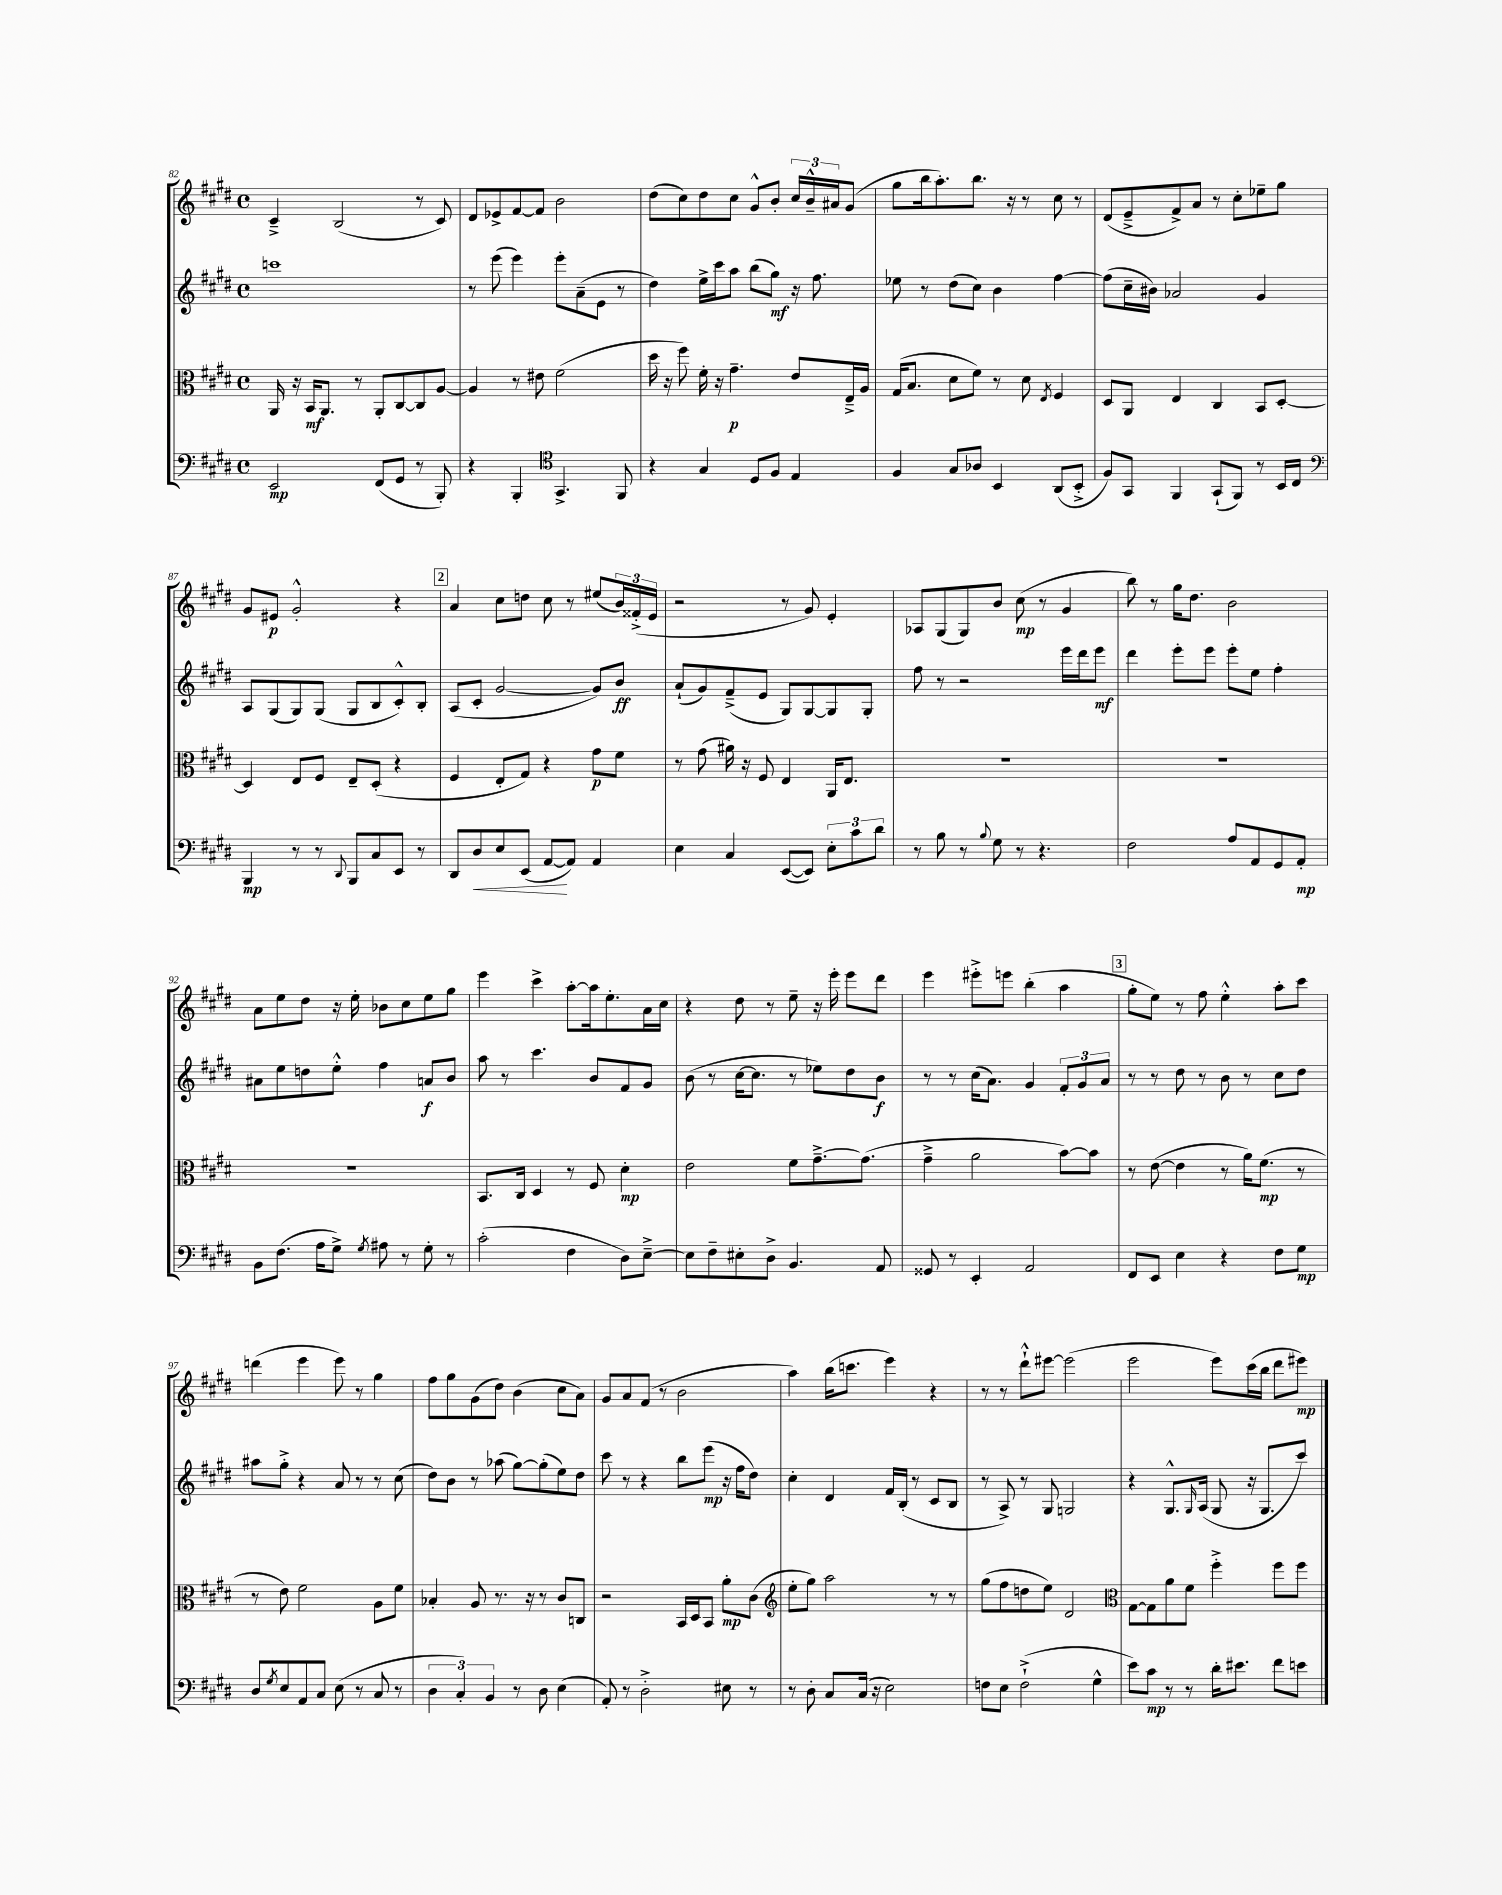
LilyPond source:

<<
\new StaffGroup <<
\new Staff = "s0" {
    \clef treble \key e \major \defaultTimeSignature \time 4/4
    cis'4---> b2( r8 cis'8) |
    dis'8 ees'8-> fis'8~ fis'8 b'2 |
    dis''8( cis''8) dis''8 cis''8 gis'8-^ b'8-. \tuplet 3/2 { cis''16 b'16---^ ais'16 } gis'8( |
    gis''8 b''16 a''8.-.) b''8. r16 r8 cis''8 r8 |
    dis'8( e'8---> fis'8->) a'8 r8 cis''8-. ees''8-- gis''8 |
    gis'8 eis'8\p gis'2-.-^ r4 |
    \mark \markup { \box "2" } a'4 cis''8 d''8 cis''8 r8 eis''8( \tuplet 3/2 { b'16) fisis'16-.->( e'16 } |
    r2 r8 gis'8) e'4-. |
    aes8 gis8( gis8) b'8 cis''8\mp( r8 gis'4 |
    b''8) r8 gis''16 dis''8. b'2 |
    a'8 e''8 dis''8 r16 e''16-. bes'8 cis''8 e''8 gis''8 |
    e'''4 cis'''4-> a''8~-. a''16 e''8.-. a'16 cis''16 |
    r4 dis''8 r8 e''8-- r16 e'''16-. e'''8 dis'''8 |
    e'''4 eis'''8-.-> e'''8 b''4-.( a''4 |
    \mark \markup { \box "3" } gis''8-. e''8) r8 fis''8 e''4-.-^ a''8-. cis'''8 |
    d'''4( e'''4 e'''8) r8 gis''4 |
    fis''8 gis''8 gis'8( dis''8) b'4( cis''8 a'8) |
    gis'8 a'8 fis'8( r8 b'2 |
    a''4) b''16( c'''8. e'''4) r4 |
    r8 r8 dis'''8-!-^ eis'''8~ eis'''2( |
    e'''2 e'''8) cis'''16( b''16 dis'''8 eis'''8\mp) \bar "|." |
}
\new Staff = "s1" {
    \clef treble \key e \major \defaultTimeSignature \time 4/4
    c'''1 |
    r8 e'''8( e'''4) e'''8-. a'8--( e'8 r8 |
    dis''4) e''16-> cis'''16 a''8 b''8( gis''8\mf) r16 fis''8. |
    ees''8 r8 dis''8( cis''8) b'4 fis''4~ |
    fis''8( cis''16-- bis'16) aes'2 gis'4 |
    a8 gis8( gis8) gis8( gis8 b8 cis'8-.-^) b8-. |
    \mark \markup { \box "2" } a8( cis'8-. gis'2~ gis'8) b'8\ff |
    a'8-!( gis'8) fis'8--->( e'8 gis8) gis8~ gis8 gis8-. |
    fis''8 r8 r2 e'''16 dis'''16 e'''8\mf |
    dis'''4 e'''8-. e'''8 e'''8-. e''8 fis''4-. |
    ais'8 e''8 d''8 e''8-.-^ fis''4 a'8\f b'8 |
    a''8 r8 cis'''4. b'8 fis'8 gis'8 |
    b'8( r8 cis''16~ cis''8. r8 ees''8) dis''8 b'8\f |
    r8 r8 cis''16( a'8.) gis'4 \tuplet 3/2 { fis'8-. gis'8 a'8 } |
    \mark \markup { \box "3" } r8 r8 dis''8 r8 b'8 r8 cis''8 dis''8 |
    ais''8 gis''8-.-> r4 a'8 r8 r8 cis''8( |
    dis''8) b'8 r8 aes''8( gis''8~) gis''8-.( e''8) dis''8 |
    cis'''8 r8 r4 b''8 e'''8\mp( r16 fis''16 dis''8) |
    cis''4-. dis'4 fis'16 b16-.( r8 cis'8 b8 |
    r8 a8->) r8 gis8 g2 |
    r4 gis8.-^ \grace { gis16 } a16( gis8 r16 gis8. cis'''8) \bar "|." |
}
\new Staff = "s2" {
    \clef alto \key e \major \defaultTimeSignature \time 4/4
    a,16 r16 b,16\mf a,8. r8 a,8-. cis8~ cis8 a8~ |
    a4 r8 eis'8 fis'2( |
    dis''16 r16 fis''8) fis'16-. r16 gis'4.--\p e'8 e16---> a16 |
    gis16( b8. dis'8 fis'8) r8 dis'8 \acciaccatura { e8 } fis4 |
    dis8 a,8 e4 cis4 b,8 dis8~-. |
    dis4 e8 fis8 e8-- dis8-.( r4 |
    \mark \markup { \box "2" } fis4 e8-. gis8) r4 gis'8\p fis'8 |
    r8 gis'8( ais'16) r16 fis8 e4 a,16 e8. |
    R1 |
    R1 |
    R1 |
    b,8. cis16 dis4 r8 fis8 dis'4-.\mp |
    e'2 fis'8 gis'8.~---> gis'8.( |
    gis'4---> a'2 b'8~) b'8 |
    \mark \markup { \box "3" } r8 e'8~( e'4 r8 a'16) fis'8.\mp( r8 |
    r8 e'8) fis'2 a8 fis'8 |
    bes4-. a8 r8. r16 r8 cis'8 c8 |
    r2 b,16 dis16 b,8 a'8-.\mp cis'8( |
    \clef treble e''8-. gis''8) a''2 r8 r8 |
    gis''8( fis''8 d''8 e''8) dis'2 |
    \clef alto gis8~ gis8 a'8 fis'8 fis''4-.-> fis''8 fis''8 \bar "|." |
}
\new Staff = "s3" {
    \clef bass \key e \major \defaultTimeSignature \time 4/4
    e,2\mp fis,8( gis,8 r8 b,,8-.) |
    r4 b,,4-. \clef tenor gis,4.-> fis,8 |
    r4 gis4 dis8 fis8 e4 |
    fis4 gis8 aes8 b,4 a,8( b,8-.-> |
    fis8) gis,8 fis,4 gis,8-!( fis,8) r8 b,16 cis16 |
    \clef bass b,,4\mp r8 r8 \appoggiatura { dis,8 } b,,8 cis8 e,8 r8 |
    \mark \markup { \box "2" } dis,8 dis8\< e8 e,8( a,8~\! a,8) a,4 |
    e4 cis4 e,8~( e,8) \tuplet 3/2 { e8-. cis'8 dis'8 } |
    r8 b8 r8 \appoggiatura { b8 } gis8 r8 r4. |
    fis2 a8 a,8 gis,8 a,8-.\mp |
    b,8 fis8.( a16 gis8->) \acciaccatura { gis8 } ais8 r8 gis8-. r8 |
    cis'2-.( fis4 dis8) e8~---> |
    e8 fis8-- eis8-. dis8-> b,4. a,8 |
    gisis,8 r8 e,4-. a,2 |
    \mark \markup { \box "3" } fis,8 e,8 e4 r4 fis8 gis8\mp |
    dis8 \acciaccatura { gis8 } e8 a,8 cis8 e8( r8 cis8 r8 |
    \tuplet 3/2 { dis4 cis4-.) b,4 } r8 dis8 e4( |
    a,8-.) r8 dis2-.-> eis8 r8 |
    r8 dis8-. cis8 cis16( r16 e2) |
    f8 e8 f2-!->( gis4-^ |
    e'8) cis'8\mp r8 r8 dis'16-. eis'8. fis'8 e'8 \bar "|." |
}
>>
>>
\layout { \context { \Score currentBarNumber = #82 } }
